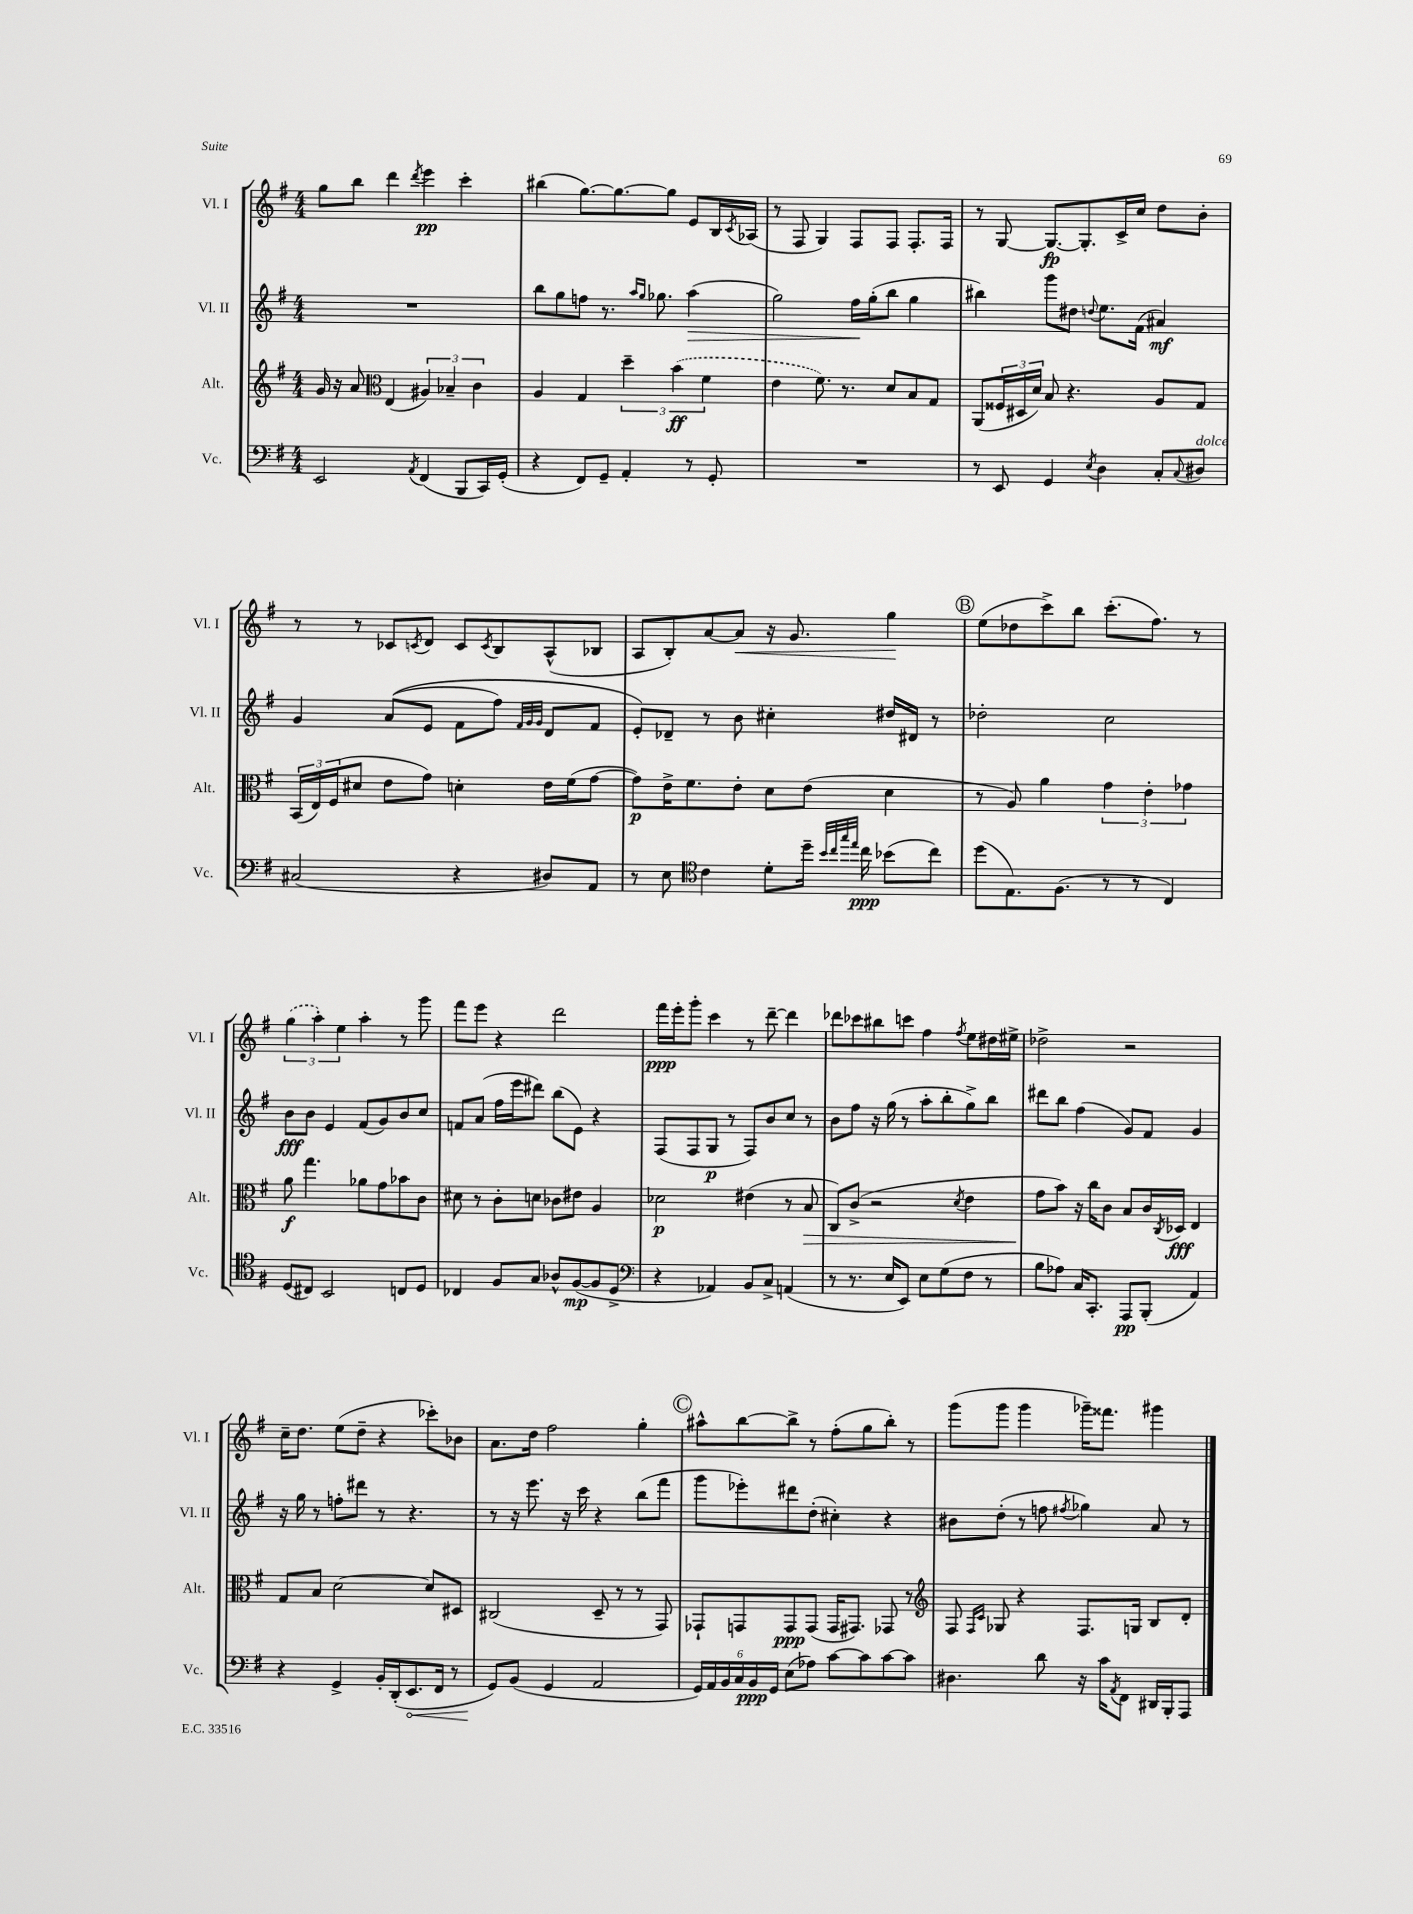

**kern	**dynam	**kern	**dynam	**kern	**dynam	**kern	**dynam
*part4	*part4	*part3	*part3	*part2	*part2	*part1	*part1
*staff4	*staff4	*staff3	*staff3	*staff2	*staff2	*staff1	*staff1
*I"Vc.	*	*I"Alt.	*	*I"Vl. II	*	*I"Vl. I	*
*I'Vc.	*	*I'Alt.	*	*I'Vl. II	*	*I'Vl. I	*
*clefF4	*	*clefG2	*	*clefG2	*	*clefG2	*
*k[f#]	*	*k[f#]	*	*k[f#]	*	*k[f#]	*
*M4/4	*	*M4/4	*	*M4/4	*	*M4/4	*
=66	=66	=66	=66	=66	=66	=66	=66
2EE/	.	16g/	.	1r	.	8gg\L	.
.	.	16r	.	.	.	.	.
.	.	8a/	.	.	.	8bb\J	.
*	*	*clefC3	*	*	*	*	*
.	.	(4E/	.	.	.	4ddd\	.
8qAA/	.	.	.	.	.	8qddd/	.
(4FF#/	.	6A#X/)	.	.	.	4eee\	pp
.	.	6B-X~/	.	.	.	.	.
8BBB/L	.	.	.	.	.	4ccc'\	.
.	.	6c\	.	.	.	.	.
16CC/L)	.	.	.	.	.	.	.
(16GG'/JJ	.	.	.	.	.	.	.
=67	=67	=67	=67	=67	=67	=67	=67
4r	.	4A/	.	8bb\L	.	(4bb#X\	.
.	.	.	.	8gg\	.	.	.
8FF#/L)	.	4G/	.	8ffn\J	.	[8.gg\L)	.
8GG~/J	.	.	.	8.r	.	.	.
.	.	.	.	.	.	8.gg\_	.
4AA'/	.	6dd~\	.	.	.	.	.
.	.	.	.	16qqaa/LL	.	.	.
.	.	.	.	16qqgg/JJ	.	.	.
.	.	.	.	8.gg-X\	.	.	.
.	.	.	.	.	.	8gg\J]	.
.	.	(6b\	ff	.	.	.	.
!	!	!	!	!	!LO:HP:b	!	!
8r	.	.	.	(4aa\	>	8e/L	.
.	.	6f#\	.	.	.	.	.
8GG'/	.	.	.	.	.	16B/L	.
.	.	.	.	.	.	8qc/	.
.	.	.	.	.	.	(16A-X/JJ	.
=68	=68	=68	=68	=68	=68	=68	=68
1r	.	4e\	.	2gg\)	.	8r	.
.	.	.	.	.	.	8F#/	.
.	.	8.f#\)	.	.	.	4G/)	.
.	.	8.r	.	.	.	.	.
.	.	.	.	16ff#\LL	.	8F#/L	.
.	.	.	.	(16gg'\J	]	.	.
.	.	8d/L	.	8bb\J	.	8F#/J	.
.	.	8B/	.	4gg\	.	8.F#'/L	.
.	.	8G/J	.	.	.	.	.
.	.	.	.	.	.	16F#/Jk	.
=69	=69	=69	=69	=69	=69	=69	=69
8r	.	(8AA/L	.	4bb#X\)	.	8r	.
8EE/	.	24F##X/L	.	.	.	[8G/	.
.	.	24D#X/	.	.	.	.	.
.	.	24d/JJ)	.	.	.	.	.
4GG/	.	8B/	.	8ggg\L	.	8.G/L_	fp
.	.	4.r	.	8dd#X\J	.	.	.
.	.	.	.	.	.	8.G'/]	.
8qE/	.	.	.	8qqddn/	.	.	.
4D\	.	.	.	8.ee\L	.	.	.
.	.	.	.	.	.	16c^/L	.
.	.	.	.	(16f#\Jk	.	16cc/JJ	.
8C'/L	.	8A/L	.	4a#X/)	mf	8dd\L	.
8qqC/	.	.	.	.	.	.	.
!LO:TX:a:i:t=dolce	!	!	!	!	!	!	!
8D#X/J	.	8G/J	.	.	.	8b'\J	.
!!LO:LB:g=z
=70	=70	=70	=70	=70	=70	=70	=70
(2C#X/	.	(24BB/LL	.	4g/	.	8r	.
.	.	24E/)	.	.	.	.	.
.	.	(24F#/J	.	.	.	.	.
.	.	8d#X/J	.	.	.	8r	.
.	.	8e\L	.	((8a/L	.	8c-X/L	.
.	.	.	.	.	.	8qcn/	.
.	.	8g\J)	.	8e/J	.	8d/J	.
4r	.	4dn'\	.	8f#\L	.	8c/L	.
.	.	.	.	.	.	8qc/	.
.	.	.	.	8ff#\J)	.	8B/	.
.	.	.	.	32qqf#/LLL	.	.	.
.	.	.	.	32qqg/	.	.	.
.	.	.	.	32qqg/JJJ	.	.	.
8D#X/L)	.	16e\LL	.	8d/L	.	(8A^^/	.
.	.	(16f#\J	.	.	.	.	.
8AA/J	.	[8g\J	.	8f#/J	.	8B-X/J	.
=71	=71	=71	=71	=71	=71	=71	=71
8r	.	8g\L])	p	8e'/L)	.	8A/L	.
8E\	.	16e^\K	.	8d-X~/J	.	8B'/)	.
.	.	8.f#\	.	.	.	.	.
*clefC4	*	*	*	*	*	*	*
4c\	.	.	.	8r	.	[8a/	.
!	!	!	!	!	!	!	!LO:HP:b
.	.	8e'\J	.	8b\	.	8a/J]	<
8d'\L	.	8d\L	.	4cc#X'\	.	16r	.
.	.	.	.	.	.	8.g/	.
16dd~\Jk	.	(8e\J	.	.	.	.	.
32qqb/LLL	.	.	.	.	.	.	.
32qqcc/	.	.	.	.	.	.	.
32qqgg/	.	.	.	.	.	.	.
32qqee/JJJ	.	.	.	.	.	.	.
16cc\	ppp	.	.	.	.	.	.
(8b-X\L	.	4d\	.	16dd#X/LL	.	4gg\	.
.	.	.	.	16d#X/JJ	.	.	.
8cc\J)	.	.	.	8r	.	.	.
.	.	.	.	.	.	.	[
!!LO:REH:place=s1:t=B
=72	=72	=72	=72	=72	=72	=72	=72
(8dd\L	.	8r	.	2dd-X'\	.	(8ee\L	.
8.E\)	.	8A/)	.	.	.	8dd-X\	.
.	.	4a\	.	.	.	8ccc^\)	.
(8.F#\J	.	.	.	.	.	.	.
.	.	.	.	.	.	8bb\J	.
8r	.	6g\	.	2cc\	.	(8.ccc'\L	.
8r	.	.	.	.	.	.	.
.	.	6e'\	.	.	.	.	.
.	.	.	.	.	.	8.ff#\J)	.
4C/)	.	.	.	.	.	.	.
.	.	6g-X\	.	.	.	.	.
.	.	.	.	.	.	8r	.
!!LO:LB:g=z
=73	=73	=73	=73	=73	=73	=73	=73
(8D/L	.	8a\	f	8b\L	fff	(6gg\	.
8C#X/J)	.	4.gg\	.	8b\J	.	.	.
.	.	.	.	.	.	6aa'\)	.
2BB/	.	.	.	4e/	.	.	.
.	.	.	.	.	.	6ee\	.
.	.	8a-X\L	.	(8f#/L	.	4aa'\	.
.	.	8g\	.	8g/)	.	.	.
8Cn/L	.	8b-X\	.	8b/	.	8r	.
8D/J	.	8c\J	.	8cc/J	.	8ggg\	.
=74	=74	=74	=74	=74	=74	=74	=74
4C-X/	.	8d#X\	.	8fn/L	.	8fff#\L	.
.	.	8r	.	(8a/J	.	8eee\J	.
8F#/L	.	8c'\L	.	16ff#\LL	.	4r	.
.	.	.	.	16eee\J	.	.	.
8G/J	.	8dn\J	.	8ddd#X\J)	.	.	.
8A-X^^/L	.	8c-X\L	.	(8bb\L	.	2ddd\	.
([8F#/	mp	8e#X\J	.	8e\J)	.	.	.
8F#/]	.	4A/	.	4r	.	.	.
8D^/J	.	.	.	.	.	.	.
=75	=75	=75	=75	=75	=75	=75	=75
*clefF4	*	*	*	*	*	*	*
4r	.	2d-X\	p	(8F#/L	.	16fff#\LL	ppp
.	.	.	.	.	.	16eee'\J	.
.	.	.	.	8F#/	.	8ggg'\J	.
4AA-X/)	.	.	.	8G/J	p	4ccc\	.
.	.	.	.	8r	.	.	.
8BB/L	.	(4e#X\	.	8F#/L)	.	8r	.
8C^/J	.	.	.	8b/	.	[8ddd~\	.
(4AAn/	.	8r	.	8cc/J	.	4ddd\]	.
!	!	!	!LO:HP:b	!	!	!	!
.	.	8B/	>	8r	.	.	.
=76	=76	=76	=76	=76	=76	=76	=76
8r	.	8C/L)	.	8b\L	.	8ddd-X\L	.
8.r	.	(8c^/J	.	8ff#\J	.	8ccc-X\	.
.	.	2r	.	16r	.	8bb#X\	.
16E/KL	.	.	.	(16gg\	.	.	.
8EE/J)	.	.	.	8r	.	8cccn\J	.
8E\L	.	.	.	8aa'\L	.	4ff#\	.
(8G\	.	.	.	8bb'\	.	.	.
.	.	8qd/	.	.	.	8qff#/	.
8F#\J	.	4e\	.	8gg^\)	.	8ee\L	.
8r	.	.	.	8bb\J	.	16dd#X\L	.
.	.	.	.	.	.	16ee#X^\JJ	.
=77	=77	=77	=77	=77	=77	=77	=77
8B\L	.	8g\L	.	8ddd#X\L	.	2dd-X^\	.
8A-X\J)	.	8b\J)	]	8bb\J	.	.	.
16C/KL	.	16r	.	(4ff#\	.	.	.
8.CC'/J	.	16cc\KL	.	.	.	.	.
.	.	8c\J	.	.	.	.	.
8AAA/L	pp	8B/L	.	8g/L)	.	2r	.
(8BBB'/J	.	16c/L	.	8f#/J	.	.	.
.	.	8qC/	.	.	.	.	.
.	.	16D-X/JJ	fff	.	.	.	.
4AA/)	.	4E/	.	4g/	.	.	.
!!LO:LB:g=z
=78	=78	=78	=78	=78	=78	=78	=78
4r	.	8G/L	.	16r	.	16cc~\KL	.
.	.	.	.	16gg\	.	8.dd\J	.
.	.	8B/J	.	8r	.	.	.
4GG^/	.	[2d\	.	8ffn'\L	.	(8ee\L	.
.	.	.	.	8ddd#X\J	.	8dd~\J	.
16BB'/LL	.	.	.	8r	.	4r	.
(16DD'/J	.	.	.	.	.	.	.
!	!LO:HP:b	!	!	!	!	!	!
8.EE/	<	.	.	4.r	.	.	.
.	.	8d/L]	.	.	.	8ccc-X'\L)	.
16FF#/Jk	.	.	.	.	.	.	.
8r	.	8D#X/J	.	.	.	8b-X\J	.
=79	=79	=79	=79	=79	=79	=79	=79
8GG/L)	.	(2C#X/	.	8r	.	8.a\L	.
(8BB/J	[	.	.	16r	.	.	.
.	.	.	.	8.eee\	.	16dd\Jk	.
4GG/	.	.	.	.	.	2ff#\	.
.	.	.	.	16r	.	.	.
.	.	.	.	16ccc\	.	.	.
2AA/	.	8D~/	.	4r	.	.	.
.	.	8r	.	.	.	.	.
.	.	8r	.	(8bb\L	.	4gg'\	.
.	.	8GG/)	.	8fff#\J	.	.	.
!!LO:REH:place=s1:t=C
=80	=80	=80	=80	=80	=80	=80	=80
24GG/LL)	.	8GG-X`/L	.	8ggg\L	.	8aa#X^^\L	.
24AA/	.	.	.	.	.	.	.
24BB/	.	.	.	.	.	.	.
24C/	.	8GGn/	.	8eee-X'\)	.	[8bb\	.
24BB/	ppp	.	.	.	.	.	.
24GG/JJ	.	.	.	.	.	.	.
(8E\L	.	8GG/	ppp	8ddd#X\	.	8bb^\J]	.
8A-X\J)	.	(8GG/J	.	(8dd'\J	.	8r	.
[8c\L	.	16GG/KL	.	4cc#X'\)	.	(8ff#'\L	.
.	.	8.GG#X/J)	.	.	.	.	.
8c\]	.	.	.	.	.	8gg\	.
[8c\	.	8GG-X/	.	4r	.	8bb'\J)	.
8c\J]	.	8r	.	.	.	8r	.
=81	=81	=81	=81	=81	=81	=81	=81
*	*	*clefG2	*	*	*	*	*
4.D#X\	.	8F#/	.	8b#X\L	.	(8ggg\L	.
.	.	16qqF#/LL	.	.	.	.	.
.	.	16qqc/JJ	.	.	.	.	.
.	.	8G-X/	.	(8dd'\J	.	8ggg\J	.
.	.	4r	.	8r	.	4ggg\	.
8d\	.	.	.	8ffn\	.	.	.
.	.	.	.	8qff#X/	.	.	.
16r	.	8.F#/L	.	4gg-X\)	.	16ggg-X~\KL)	.
16c\KL	.	.	.	.	.	8.fff##X\J	.
8qAA/	.	.	.	.	.	.	.
8FF#\J	.	.	.	.	.	.	.
.	.	16Gn/Jk	.	.	.	.	.
16DD#X/LL	.	8B/L	.	8a/	.	4ggg#X\	.
16BBB'/J	.	.	.	.	.	.	.
8AAA/J	.	8d'/J	.	8r	.	.	.
==	==	==	==	==	==	==	==
*-	*-	*-	*-	*-	*-	*-	*-
